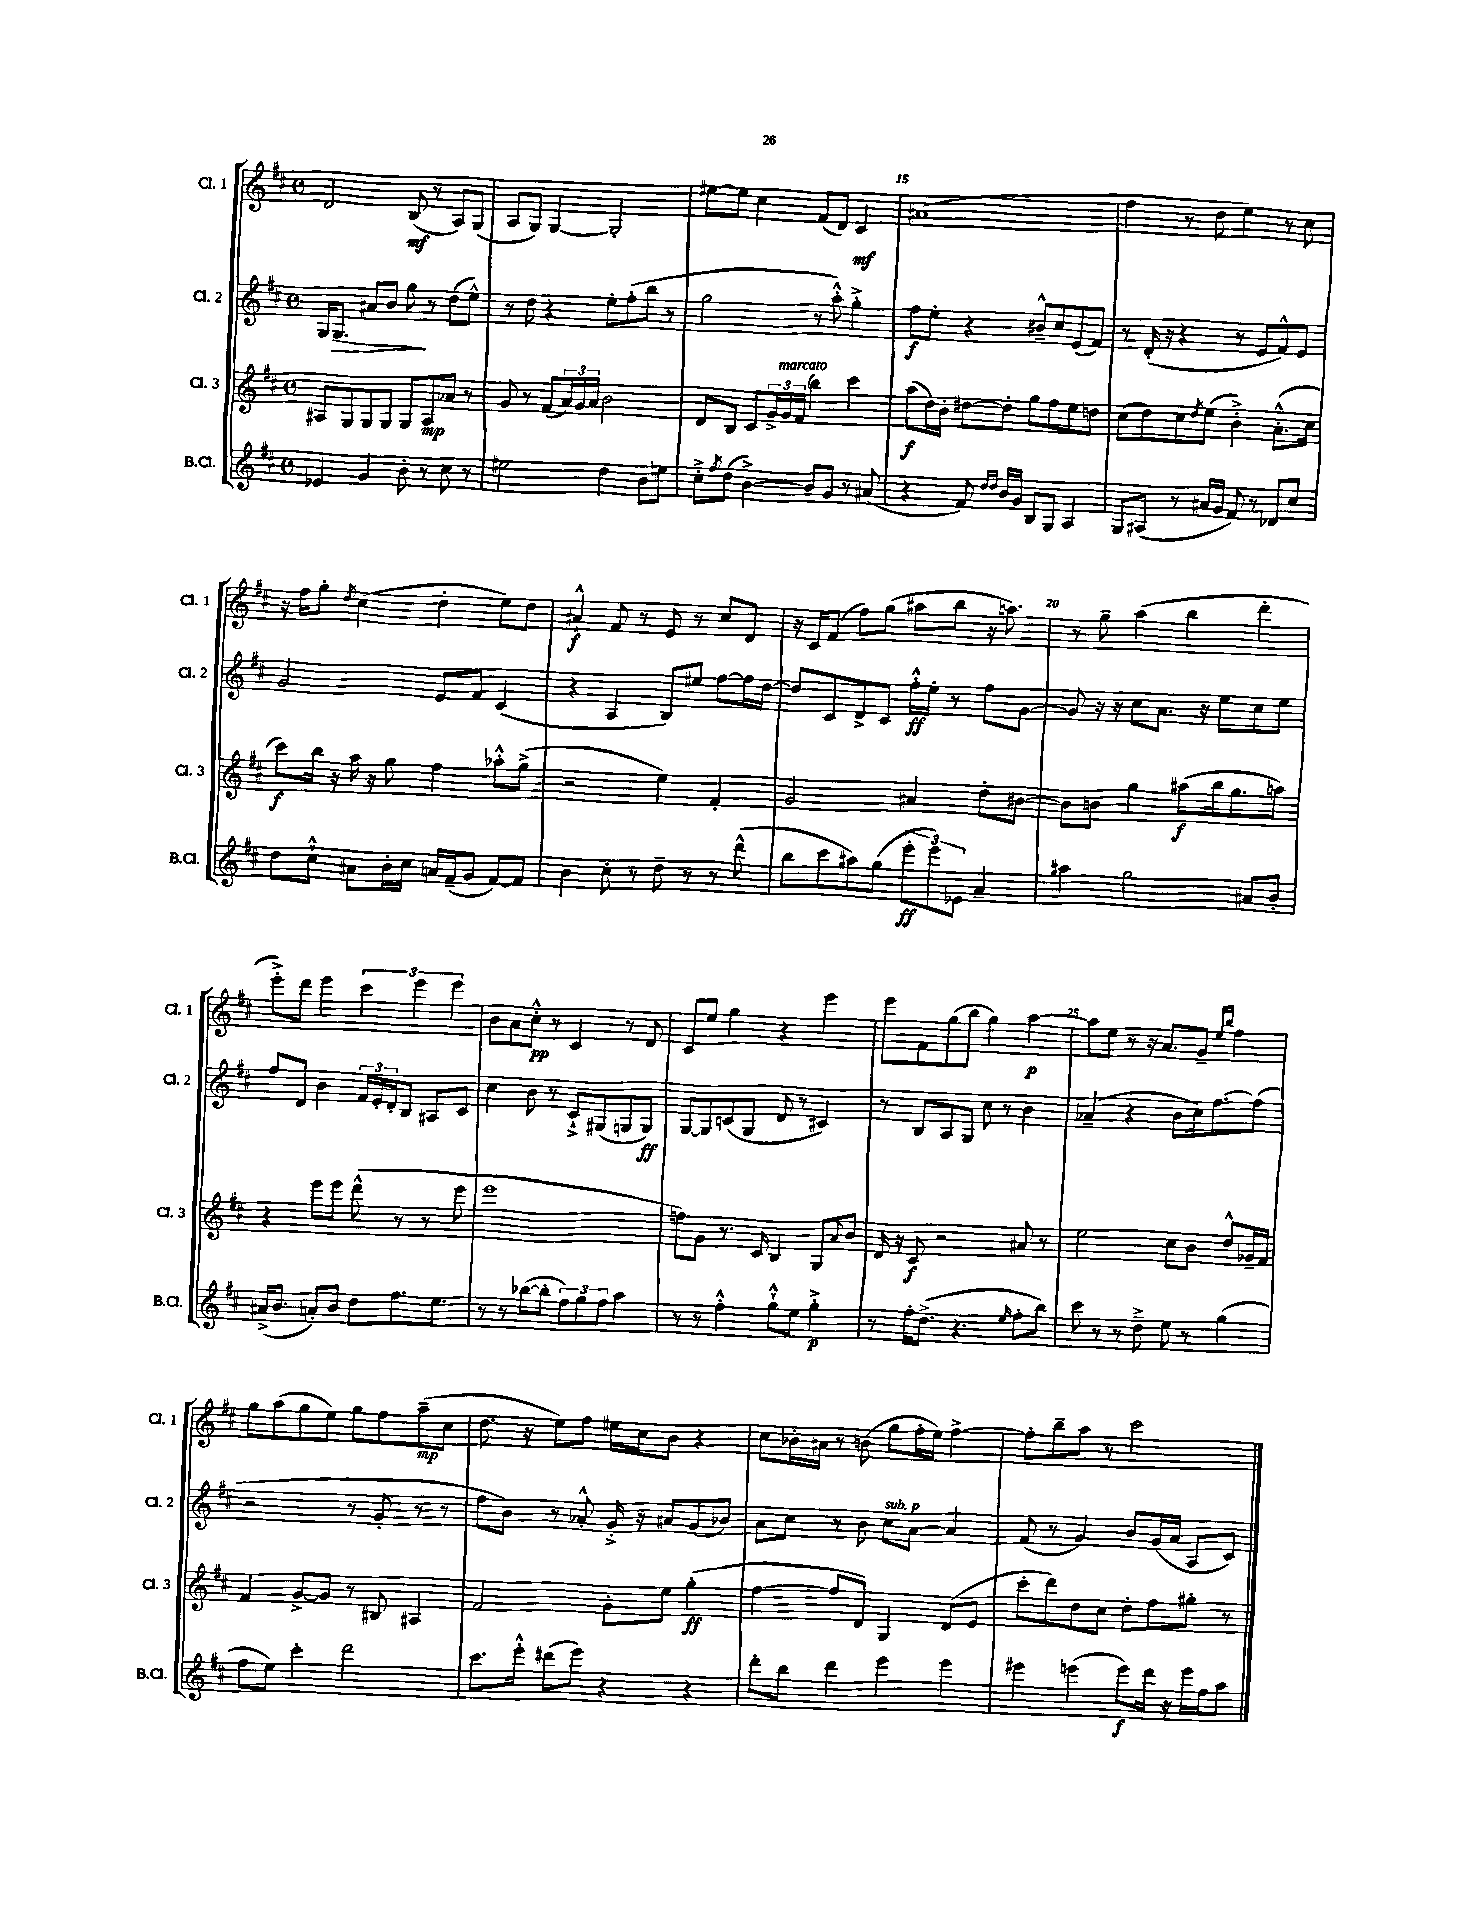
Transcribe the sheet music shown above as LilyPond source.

<<
\new StaffGroup <<
\new Staff = "s0" \with { instrumentName = "Cl. 1" shortInstrumentName = "Cl. 1" } {
    \clef treble \key d \major \defaultTimeSignature \time 4/4
    d'2 b8\mf( r8 a8) g8( |
    a8 g8) g4~ g2-. |
    eis''8~ eis''8 cis''4 fis'8( d'8) cis'4\mf |
    ais'1( |
    fis''4 r8 d''8 e''4) r8 cis''8 |
    r16 fis''16 g''8-. \acciaccatura { d''8 } cis''4( d''4-. e''8) d''8 |
    ais'4-!-^\f fis'8 r8 e'8 r8 cis''8 d'8 |
    r16 cis'16 fis'8( fis''8) g''8( ais''8 b''8 r16 a''8.) |
    r8 g''8-- a''4( b''4 d'''4-. |
    e'''8-.->) d'''8 e'''4 \tuplet 3/2 { cis'''4 e'''4 e'''4 } |
    b'8 a'8 cis''8-.-^\pp r8 cis'4 r8 d'8 |
    cis'8 e''8 g''4 r4 e'''4 |
    e'''8 fis'8 g''8( b''8 g''4) a''4~\p |
    a''8 e''8 r8 r16 a'8. g'8-- \grace { e''16 b''16 } fis''4 |
    g''8 a''8( g''8 e''8) g''8 fis''8 a''8--\mp( cis''8 |
    d''8. r16 e''8) fis''8 eis''16 cis''16 b'8 r4 |
    cis''8 bes'16-. ais'16 r8 b'8( g''8 fis''16-. e''16) fis''4~-> |
    fis''8-. b''8-- a''8 r8 cis'''2 \bar "|." |
}
\new Staff = "s1" \with { instrumentName = "Cl. 2" shortInstrumentName = "Cl. 2" } {
    \clef treble \key d \major \defaultTimeSignature \time 4/4
    g16 g8.\> ais'8 b'8 g''8\! r8 d''8( e''8-^) |
    r8 d''8 r4 e''8-. fis''8-.( b''8 r8 |
    g''2 r8 a''8-.-^) g''4-.-> |
    fis''8\f e''8-. r4 bis'8---^ cis''8 e'8( fis'8) |
    r8 d'16-.( r16 r4 r8 e'8 fis'8-^) e'8 |
    g'2 e'8 fis'8 cis'4( |
    r4 a4 b8) eis''8 fis''8~ fis''16 d''16~ |
    d''8 cis'8 d'8-> cis'8 fis''16-.-^\ff e''16-. r8 fis''8 g'8~ |
    g'8 r16 r16 cis''8 a'8. r16 e''8 cis''8 e''8 |
    fis''8 d'8 b'4 \tuplet 3/2 { fis'16 e'16-. d'16-. } b8 ais8 cis'8 |
    cis''4 b'8 r8 cis'8-!-> gis8( g8 g8\ff) |
    g8~ g8 c'8( g8 d'8 r8 cis'4) |
    r8 b8 a8 g8 cis''8 r8 b'4 |
    aes'4--( r4 b'8 cis''16) fis''8.~ fis''8( |
    r2 r8 g'8-. r8 r8 |
    fis''8 b'8) r8 aes'8-.-^ g'16-.-> r16 ais'8 g'8( bes'8) |
    a'8 cis''8 r8 b'8 cis''8^\markup { \italic "sub. p" } a'8~ a'4 |
    fis'8( r8 g'4) b'8 g'16( a'16 a8 cis'8) \bar "|." |
}
\new Staff = "s2" \with { instrumentName = "Cl. 3" shortInstrumentName = "Cl. 3" } {
    \clef treble \key d \major \defaultTimeSignature \time 4/4
    ais8 g8 g8 g8 g8 ais8\mp aes'8 r8 |
    g'8 r8 fis'8( \tuplet 3/2 { a'16) g'16 a'16 } b'2 |
    d'8 b8 cis'8 \tuplet 3/2 { g'16-> g'16^\markup { \italic "marcato" } fis'16( } b''4) cis'''4 |
    a''8\f( d''16) b'16-. dis''8~ dis''8-. g''8 fis''8 e''8 d''8 |
    cis''8( d''8) cis''8 \acciaccatura { d''8 } e''8( b'4-.->) a'8.-.-^( cis''16 |
    cis'''8\f) b''16 r16 a''16 r16 g''8 fis''4 aes''8-.-^ g''8->( |
    r2 e''4) fis'4-. |
    g'2 ais'4 d''8-. bis'8~ |
    bis'8 b'8 g''4 ais''8\f( b''16 g''8. a''8) |
    r4 e'''8 e'''8 d'''8-^( r8 r8 e'''8 |
    e'''1 |
    f''8) g'8 r8. cis'16 b4 g8 \appoggiatura { a'8 } b'8 |
    d'16 r16 cis'8\f r2 ais'8 r8 |
    e''2 cis''8 b'8 d''8-^ ges'16-- fis'16 |
    fis'4 g'8~-> g'8 r8 bis8 ais4 |
    fis'2 g'8-. e''8 g''4-.\ff( |
    fis''4~ fis''8 d'8) g4 d'8( e'8 |
    cis'''8-. d'''8) d''8 cis''8 d''8-. fis''8 gis''8-. r8 \bar "|." |
}
\new Staff = "s3" \with { instrumentName = "B.Cl." shortInstrumentName = "B.Cl." } {
    \clef treble \key d \major \defaultTimeSignature \time 4/4
    ees'4 g'4 b'8-. r8 cis''8 r8 |
    eis''2 d''4 b'8 e''8 |
    cis''8-.-> \acciaccatura { fis''8 } d''8( b'4~->) b'8 g'8 r8 ais'8( |
    r4 fis'8) \grace { d''16 d''16 } b'16 g'16 b8 g8 a4 |
    g8 ais8( r8 ais'16 g'16 fis'8) r8 des'8 cis''8 |
    d''8 cis''8-!-^ ais'8 b'16-. cis''16 a'16 fis'16--( g'8 fis'8~) fis'8 |
    b'4 cis''8-. r8 d''8-- r8 r8 d'''8-^( |
    b''8 cis'''8 ais''8) g''8( \tuplet 3/2 { e'''8-.\ff e'''8) ees'8 } a'4-- |
    ais''4 g''2 ais'8 b'8-. |
    ais'16->( b'8. a'8-.) b'8 d''8 fis''8. e''8. |
    r8 r8 bes''8~( bes''8-. \tuplet 3/2 { fis''8) g''8 fis''8 } a''4 |
    r8 r8 fis''4-.-^ g''8-!-^ e''8 g''4-.->\p |
    r8 fis''16-. d''8.->( r4. \grace { e''16 } fis''8-. b''8) |
    cis'''8 r8 r8 d''8---> e''8 r8 g''4( |
    fis''8 e''8) cis'''4-. d'''2 |
    cis'''8. e'''16-.-^ dis'''8( e'''8) r4 r4 |
    d'''8-. b''8 d'''4 e'''4 e'''4 |
    eis'''4 e'''4( e'''8\f) d'''16 r16 e'''16 fis''16 a''8 \bar "|." |
}
>>
>>
\layout { \context { \Score currentBarNumber = #12 \override BarNumber.break-visibility = ##(#f #t #t) barNumberVisibility = #(every-nth-bar-number-visible 5) } }
